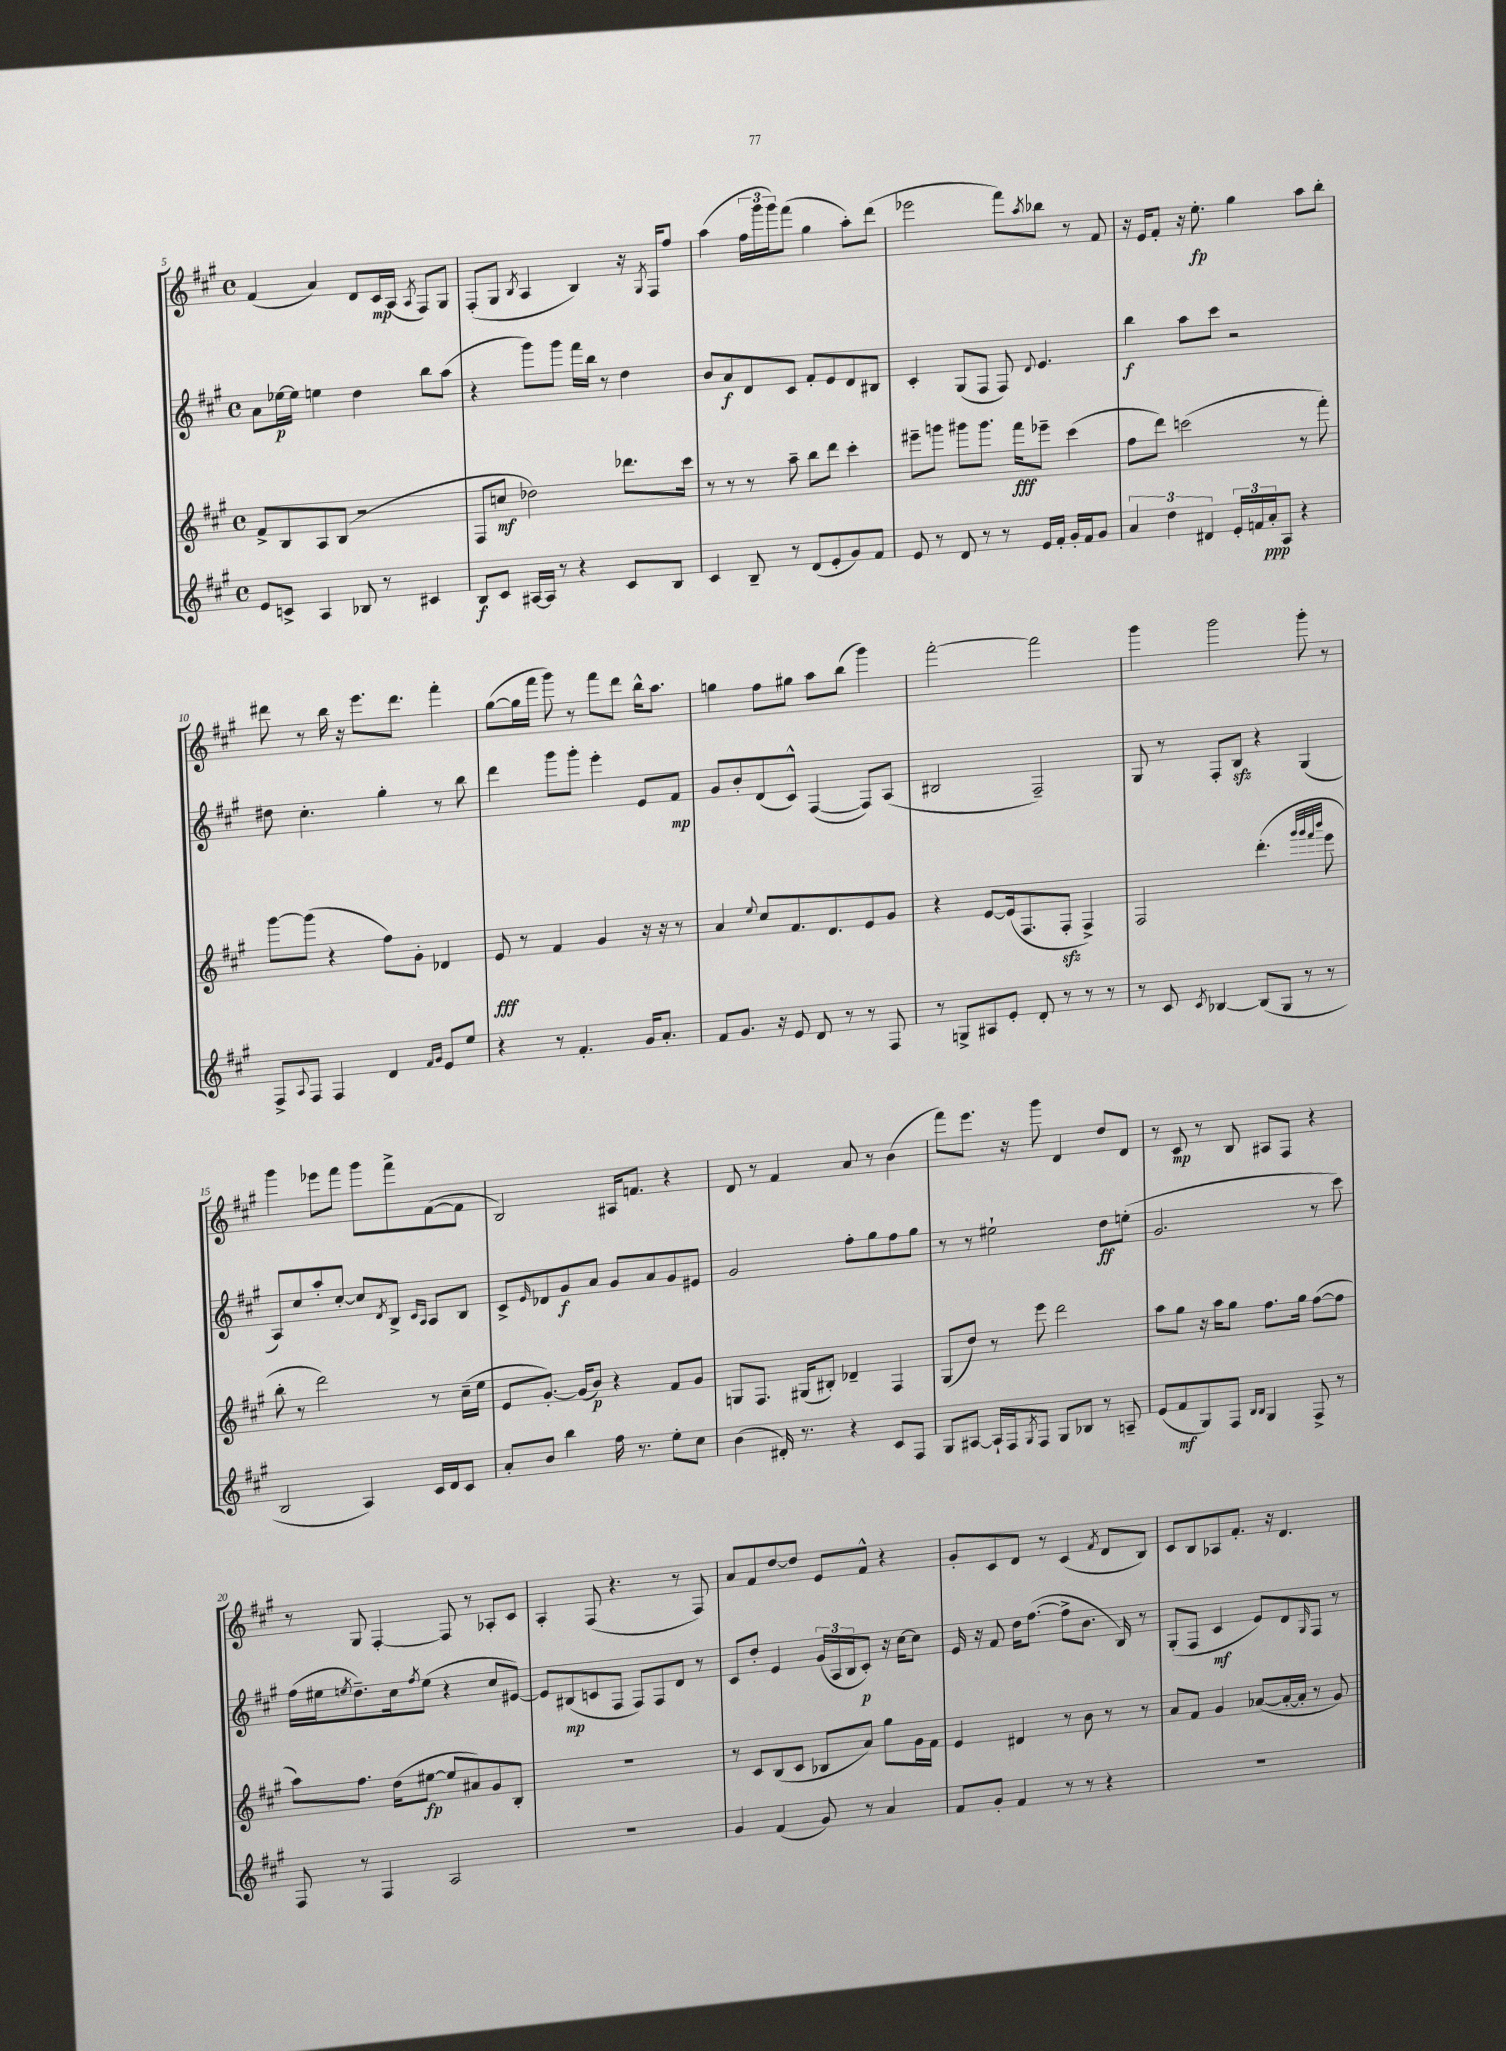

**kern	**dynam	**kern	**dynam	**kern	**dynam	**kern	**dynam
*part4	*part4	*part3	*part3	*part2	*part2	*part1	*part1
*staff4	*staff4	*staff3	*staff3	*staff2	*staff2	*staff1	*staff1
*clefG2	*	*clefG2	*	*clefG2	*	*clefG2	*
*k[f#c#g#]	*	*k[f#c#g#]	*	*k[f#c#g#]	*	*k[f#c#g#]	*
*M4/4	*	*M4/4	*	*M4/4	*	*M4/4	*
*met(c)	*	*met(c)	*	*met(c)	*	*met(c)	*
=5	=5	=5	=5	=5	=5	=5	=5
8e/L	.	8f#^/L	.	8a\L	.	(4f#/	.
8cn^/J	.	8B/	.	[16ee-X\L	p	.	.
.	.	.	.	16ee-\JJ]	.	.	.
4A/	.	8A/	.	4een\	.	4a/)	.
.	.	(8B/J	.	.	.	.	.
8B-X/	.	2r	.	4dd\	.	8d/L	.
8r	.	.	.	.	.	16c#/L	mp
.	.	.	.	.	.	(16A/JJ	.
.	.	.	.	.	.	8qA/	.
4c#X/	.	.	.	8bb\L	.	8F#/L)	.
.	.	.	.	(8aa\J	.	8G#/J	.
=6	=6	=6	=6	=6	=6	=6	=6
8B/L	f	8F#/L	.	4r	.	(8F#'/L	.
8c#/J	.	8ccn/J	mf	.	.	8G#/J	.
.	.	.	.	.	.	8qB/	.
[16A#X/LL	.	2dd-X\)	.	8ggg#\L)	.	4A/	.
16A#/JJ]	.	.	.	.	.	.	.
8r	.	.	.	8ggg#\J	.	.	.
4r	.	.	.	16fff#\LL	.	4B/)	.
.	.	.	.	16bb\JJ	.	.	.
.	.	.	.	8r	.	.	.
8c#/L	.	8.ddd-X\L	.	4dd\	.	16r	.
.	.	.	.	.	.	8qG#/	.
.	.	.	.	.	.	16F#/KL	.
8B/J	.	.	.	.	.	8ff#/J	.
.	.	16ccc#\Jk	.	.	.	.	.
=7	=7	=7	=7	=7	=7	=7	=7
4c#/	.	8r	.	8b/L	.	(4aa\	.
.	.	8r	.	8a/	f	.	.
8B~/	.	8r	.	8d/	.	24ff#\LL	.
.	.	.	.	.	.	24ggg#\	.
.	.	.	.	.	.	24ggg#\J)	.
8r	.	8aa~\	.	8c#/J	.	(8fff#\J	.
(8d/L	.	8bb\L	.	8f#'/L	.	4gg#\	.
8e'/	.	8ddd\J	.	8e/	.	.	.
8g#/)	.	4ccc#'\	.	8d/	.	8aa'\L)	.
8f#/J	.	.	.	8B#X/J	.	(8ddd\J	.
=8	=8	=8	=8	=8	=8	=8	=8
8e/	.	8eee#X~\L	.	4c#'/	.	2eee-X\	.
8r	.	8gggn\J	.	.	.	.	.
8d/	.	8ggg#X\L	.	(8G#/L	.	.	.
8r	.	8.ggg#\J	.	8F#/J	.	.	.
8r	.	.	.	8F#/)	.	8fff#\L)	.
.	.	16fff#\KL	fff	.	.	.	.
.	.	.	.	8qqd/	.	8qaa/	.
16e/LL	.	8eee-X~\J	.	4.e/	.	8bb-X\J	.
16f#'/JJ	.	.	.	.	.	.	.
16g#'/LL	.	(4ccc#\	.	.	.	8r	.
16f#/J	.	.	.	.	.	.	.
8g#/J	.	.	.	.	.	8f#/	.
=9	=9	=9	=9	=9	=9	=9	=9
6a/	.	8ff#\L	.	4bb\	f	16r	.
.	.	.	.	.	.	16e/KL	.
.	.	8ddd\J)	.	.	.	8f#'/J	.
6dd\	.	.	.	.	.	.	.
.	.	(2cccn\	.	8aa\L	.	16r	.
.	.	.	.	.	.	8.ee'\	fp
6d#X/	.	.	.	.	.	.	.
.	.	.	.	8ccc#\J	.	.	.
24e'/LL	.	.	.	2r	.	4gg#\	.
24fn/	.	.	.	.	.	.	.
24a'/J	ppp	.	.	.	.	.	.
8A/J	.	.	.	.	.	.	.
4r	.	8r	.	.	.	8aa\L	.
.	.	8fff#'\)	.	.	.	8bb'\J	.
!!LO:LB:g=z
=10	=10	=10	=10	=10	=10	=10	=10
8F#^/L	.	[8ggg#\L	.	8dd#X\	.	8ddd#X\	.
8qqA/	.	.	.	.	.	.	.
8F#/J	.	(8ggg#\J]	.	4.cc#'\	.	8r	.
4F#/	.	4r	.	.	.	16bb\	.
.	.	.	.	.	.	16r	.
.	.	.	.	.	.	8.eee\L	.
4d/	.	8ff#\L)	.	4gg#'\	.	.	.
.	.	.	.	.	.	8.ddd#\J	.
.	.	8g#'\J	.	.	.	.	.
16qqf#/LL	.	.	.	.	.	.	.
16qqg#/JJ	.	.	.	.	.	.	.
8e/L	.	4d-X/	.	8r	.	4fff#'\	.
8ee/J	.	.	.	8bb\	.	.	.
=11	=11	=11	=11	=11	=11	=11	=11
4r	.	8e/	fff	4ddd\	.	([8gg#\L	.
.	.	8r	.	.	.	16gg#\L]	.
.	.	.	.	.	.	16fff#\JJ	.
8r	.	4f#/	.	8ggg#\L	.	8ggg#\)	.
4.f#'/	.	.	.	8ggg#'\J	.	8r	.
.	.	4g#/	.	4eee'\	.	8fff#\L	.
.	.	.	.	.	.	8ddd\J	.
16g#/KL	.	16r	.	8e/L	.	16bb^^\KL	.
8.a'/J	.	16r	.	.	.	8.aa\J	.
.	.	8r	.	8f#/J	mp	.	.
=12	=12	=12	=12	=12	=12	=12	=12
8f#/L	.	4a/	.	8g#/L	.	4ggn\	.
8.g#/J	.	.	.	8b'/	.	.	.
.	.	8qqee/	.	.	.	.	.
.	.	8cc#/L	.	(8d/	.	8ff#\L	.
16r	.	.	.	.	.	.	.
8e/	.	8.f#/	.	8c#^^/J)	.	8gg#X\J	.
8d/	.	.	.	([4F#/	.	8aa\L	.
.	.	8.d/	.	.	.	.	.
8r	.	.	.	.	.	(8bb\J	.
8r	.	8e/	.	8F#/L])	.	4ggg#\)	.
8F#/	.	8g#/J	.	(8A/J	.	.	.
=13	=13	=13	=13	=13	=13	=13	=13
8r	.	4r	.	2B#X/	.	[2fff#'\	.
8Gn^/L	.	.	.	.	.	.	.
8A#X/	.	[8e/L	.	.	.	.	.
8e'/J	.	(16e/k]	.	.	.	.	.
.	.	8.F#/	.	.	.	.	.
8d'/	.	.	.	2F#~/)	.	2fff#\]	.
8r	.	8F#zz'/J	.	.	.	.	.
8r	.	4F#^/)	.	.	.	.	.
8r	.	.	.	.	.	.	.
=14	=14	=14	=14	=14	=14	=14	=14
8r	.	2F#/	.	8G#/	.	4ggg#\	.
8c#/	.	.	.	8r	.	.	.
8qc#/	.	.	.	.	.	.	.
[4B-X/	.	.	.	8F#'/L	.	2ggg#\	.
.	.	.	.	8Bzz/J	.	.	.
(8B-/L]	.	(4.ddd'\	.	4r	.	.	.
8G#/J	.	.	.	.	.	.	.
8r	.	.	.	(4G#/	.	8ggg#'\	.
.	.	32qqggg#/LLL	.	.	.	.	.
.	.	32qqggg#/	.	.	.	.	.
.	.	32qqfff#/	.	.	.	.	.
.	.	32qqbbb/JJJ	.	.	.	.	.
8r	.	8eee\	.	.	.	8r	.
!!LO:LB:g=z
=15	=15	=15	=15	=15	=15	=15	=15
2B/	.	8bb'\	.	8A/L)	.	4ggg#\	.
.	.	8r	.	8cc#/	.	.	.
.	.	2ddd\)	.	8aa'/	.	8eee-X\L	.
.	.	.	.	[8cc#'/J	.	8fff#\J	.
4A/)	.	.	.	8cc#/L]	.	8ggg#\L	.
.	.	.	.	8qd/	.	.	.
.	.	.	.	8B^/J	.	8fff#^\	.
.	.	.	.	16qqc#/LL	.	.	.
.	.	.	.	16qqA/JJ	.	.	.
16c#/LL	.	8r	.	8A/L	.	([8f#\	.
16d/J	.	.	.	.	.	.	.
8c#/J	.	(16cc#~\LL	.	8B/J	.	8f#\J]	.
.	.	16ee\JJ	.	.	.	.	.
=16	=16	=16	=16	=16	=16	=16	=16
8a'/L	.	8e/L	.	8c#^/L	.	2B/)	.
.	.	.	.	16qqe/	.	.	.
8b/J	.	[8.g#'/J)	.	8d-X/	.	.	.
4bb\	.	.	.	8g#/	f	.	.
.	.	(16g#/KL]	.	.	.	.	.
.	.	8b/J)	p	8a/J	.	.	.
16ff#\	.	4r	.	8g#/L	.	16A#X/KL	.
8.r	.	.	.	.	.	8.fn/J	.
.	.	.	.	8a/	.	.	.
8ee'\L	.	8f#/L	.	8g#/	.	4r	.
8cc#\J	.	8g#/J	.	8e#X/J	.	.	.
=17	=17	=17	=17	=17	=17	=17	=17
(4b\	.	8Gn/L	.	2g#/	.	8d/	.
.	.	8.F#/J	.	.	.	8r	.
16d#X'/)	.	.	.	.	.	4f#/	.
8.r	.	(16G#X/KL	.	.	.	.	.
.	.	8B#X'/J)	.	.	.	.	.
4r	.	4d-X~/	.	8ff#'\L	.	8a/	.
.	.	.	.	8gg#\	.	8r	.
8c#/L	.	4F#/	.	8ff#\	.	(4b\	.
8F#/J	.	.	.	8gg#\J	.	.	.
=18	=18	=18	=18	=18	=18	=18	=18
8G#/L	.	(8G#/L	.	8r	.	8fff#\L)	.
[8A#X/J	.	8dd/J)	.	8r	.	8.eee\J	.
16A#`/LL]	.	8r	.	2ee#X`\	.	.	.
16F#/J	.	.	.	.	.	16r	.
8qG#/	.	.	.	.	.	.	.
8F#/J	.	8eee\	.	.	.	8ggg#\	.
8G#/L	.	2ddd\	.	.	.	4d/	.
8B-X/J	.	.	.	.	.	.	.
8r	.	.	.	8dd\L	ff	8dd/L	.
8An~/	.	.	.	(8een'\J	.	8d/J	.
=19	=19	=19	=19	=19	=19	=19	=19
(8e/L	.	8aa\L	.	2.g#/	.	8r	.
8f#/	mf	8gg#\J	.	.	.	8c#/	mp
8G#/)	.	16r	.	.	.	8r	.
.	.	16aa\KL	.	.	.	.	.
8F#/J	.	8gg#\J	.	.	.	8B/	.
16qqB/LL	.	.	.	.	.	.	.
16qqB/JJ	.	.	.	.	.	.	.
4G#/	.	8.ff#\L	.	.	.	8A#X/L	.
.	.	.	.	.	.	8F#/J	.
.	.	16gg#\Jk	.	.	.	.	.
8F#^/	.	([8ff#\L	.	8r	.	4r	.
8r	.	8ff#\J]	.	8ccc#\)	.	.	.
!!LO:LB:g=z
=20	=20	=20	=20	=20	=20	=20	=20
8F#/	.	8aa\L)	.	(16ff#\LL	.	8r	.
.	.	.	.	16ee#X\J	.	.	.
.	.	.	.	8qeen/	.	.	.
8r	.	8.ff#\J	.	8.dd~\)	.	8G#/	.
4F#/	.	.	.	.	.	[4F#'/	.
.	.	(16dd\KL	.	16cc#\k	.	.	.
.	.	.	.	8qff#/	.	.	.
.	.	[8ee#X\J	fp	(8ee\J	.	.	.
2A/	.	8ee#/L]	.	4r	.	8F#/]	.
.	.	8a#X/)	.	.	.	8r	.
.	.	8g#/	.	8cc#/L	.	8A-X'/L	.
.	.	8B'/J	.	[8e#X/J)	.	8c#/J	.
=21	=21	=21	=21	=21	=21	=21	=21
1r	.	1r	.	8e#/L]	.	4A'/	.
.	.	.	.	(8B#X/	mp	.	.
.	.	.	.	8cn/	.	(8F#/	.
.	.	.	.	8F#/J	.	4.r	.
.	.	.	.	8F#/L)	.	.	.
.	.	.	.	8F#/	.	.	.
.	.	.	.	8d/J	.	8r	.
.	.	.	.	8r	.	8F#/)	.
=22	=22	=22	=22	=22	=22	=22	=22
4g#/	.	8r	.	8c#/L	.	8a/L	.
.	.	8c#/L	.	8dd'/J	.	8f#/	.
(4f#/	.	(8B/	.	4e/	.	[8dd/	.
.	.	8c#/J	.	.	.	8dd/J]	.
8g#/)	.	8B-X/L	.	(24g#/LL	.	8e/L	.
.	.	.	.	24A/	.	.	.
.	.	.	.	24B/J	.	.	.
8r	.	8a/J)	.	8c#'/J)	p	8f#^^/J	.
4a/	.	8gg#\L	.	16r	.	4r	.
.	.	.	.	[16cc#\KL	.	.	.
.	.	16g#\L	.	8cc#\J]	.	.	.
.	.	16f#\JJ	.	.	.	.	.
=23	=23	=23	=23	=23	=23	=23	=23
8f#/L	.	4e/	.	16e/	.	8g#'/L	.
.	.	.	.	16r	.	.	.
8g#'/J	.	.	.	8f#/	.	8c#/	.
4f#/	.	4d#X/	.	16dd\KL	.	8d/J	.
.	.	.	.	([8.ff#\J	.	.	.
.	.	.	.	.	.	8r	.
8r	.	8r	.	8ff#^\L]	.	(4c#/	.
8r	.	8b\	.	8.b\J	.	.	.
.	.	.	.	.	.	8qf#/	.
4r	.	8r	.	.	.	8d/L	.
.	.	.	.	16B/)	.	.	.
.	.	8r	.	8r	.	8B/J)	.
=24	=24	=24	=24	=24	=24	=24	=24
1r	.	8a/L	.	(8G#'/L	.	8c#/L	.
.	.	8f#/J	.	8F#/J	.	8B/	.
.	.	4g#/	.	4c#/	mf	8A-X/	.
.	.	.	.	.	.	8.f#'/J	.
.	.	([8a-X/L	.	8e/L)	.	.	.
.	.	.	.	.	.	16r	.
.	.	16a-'/L_	.	8d/	.	4.d/	.
.	.	16a-'/JJ]	.	.	.	.	.
.	.	.	.	16qqG#/	.	.	.
.	.	8r	.	8F#/J	.	.	.
.	.	8g#/)	.	8r	.	.	.
==	==	==	==	==	==	==	==
*-	*-	*-	*-	*-	*-	*-	*-
